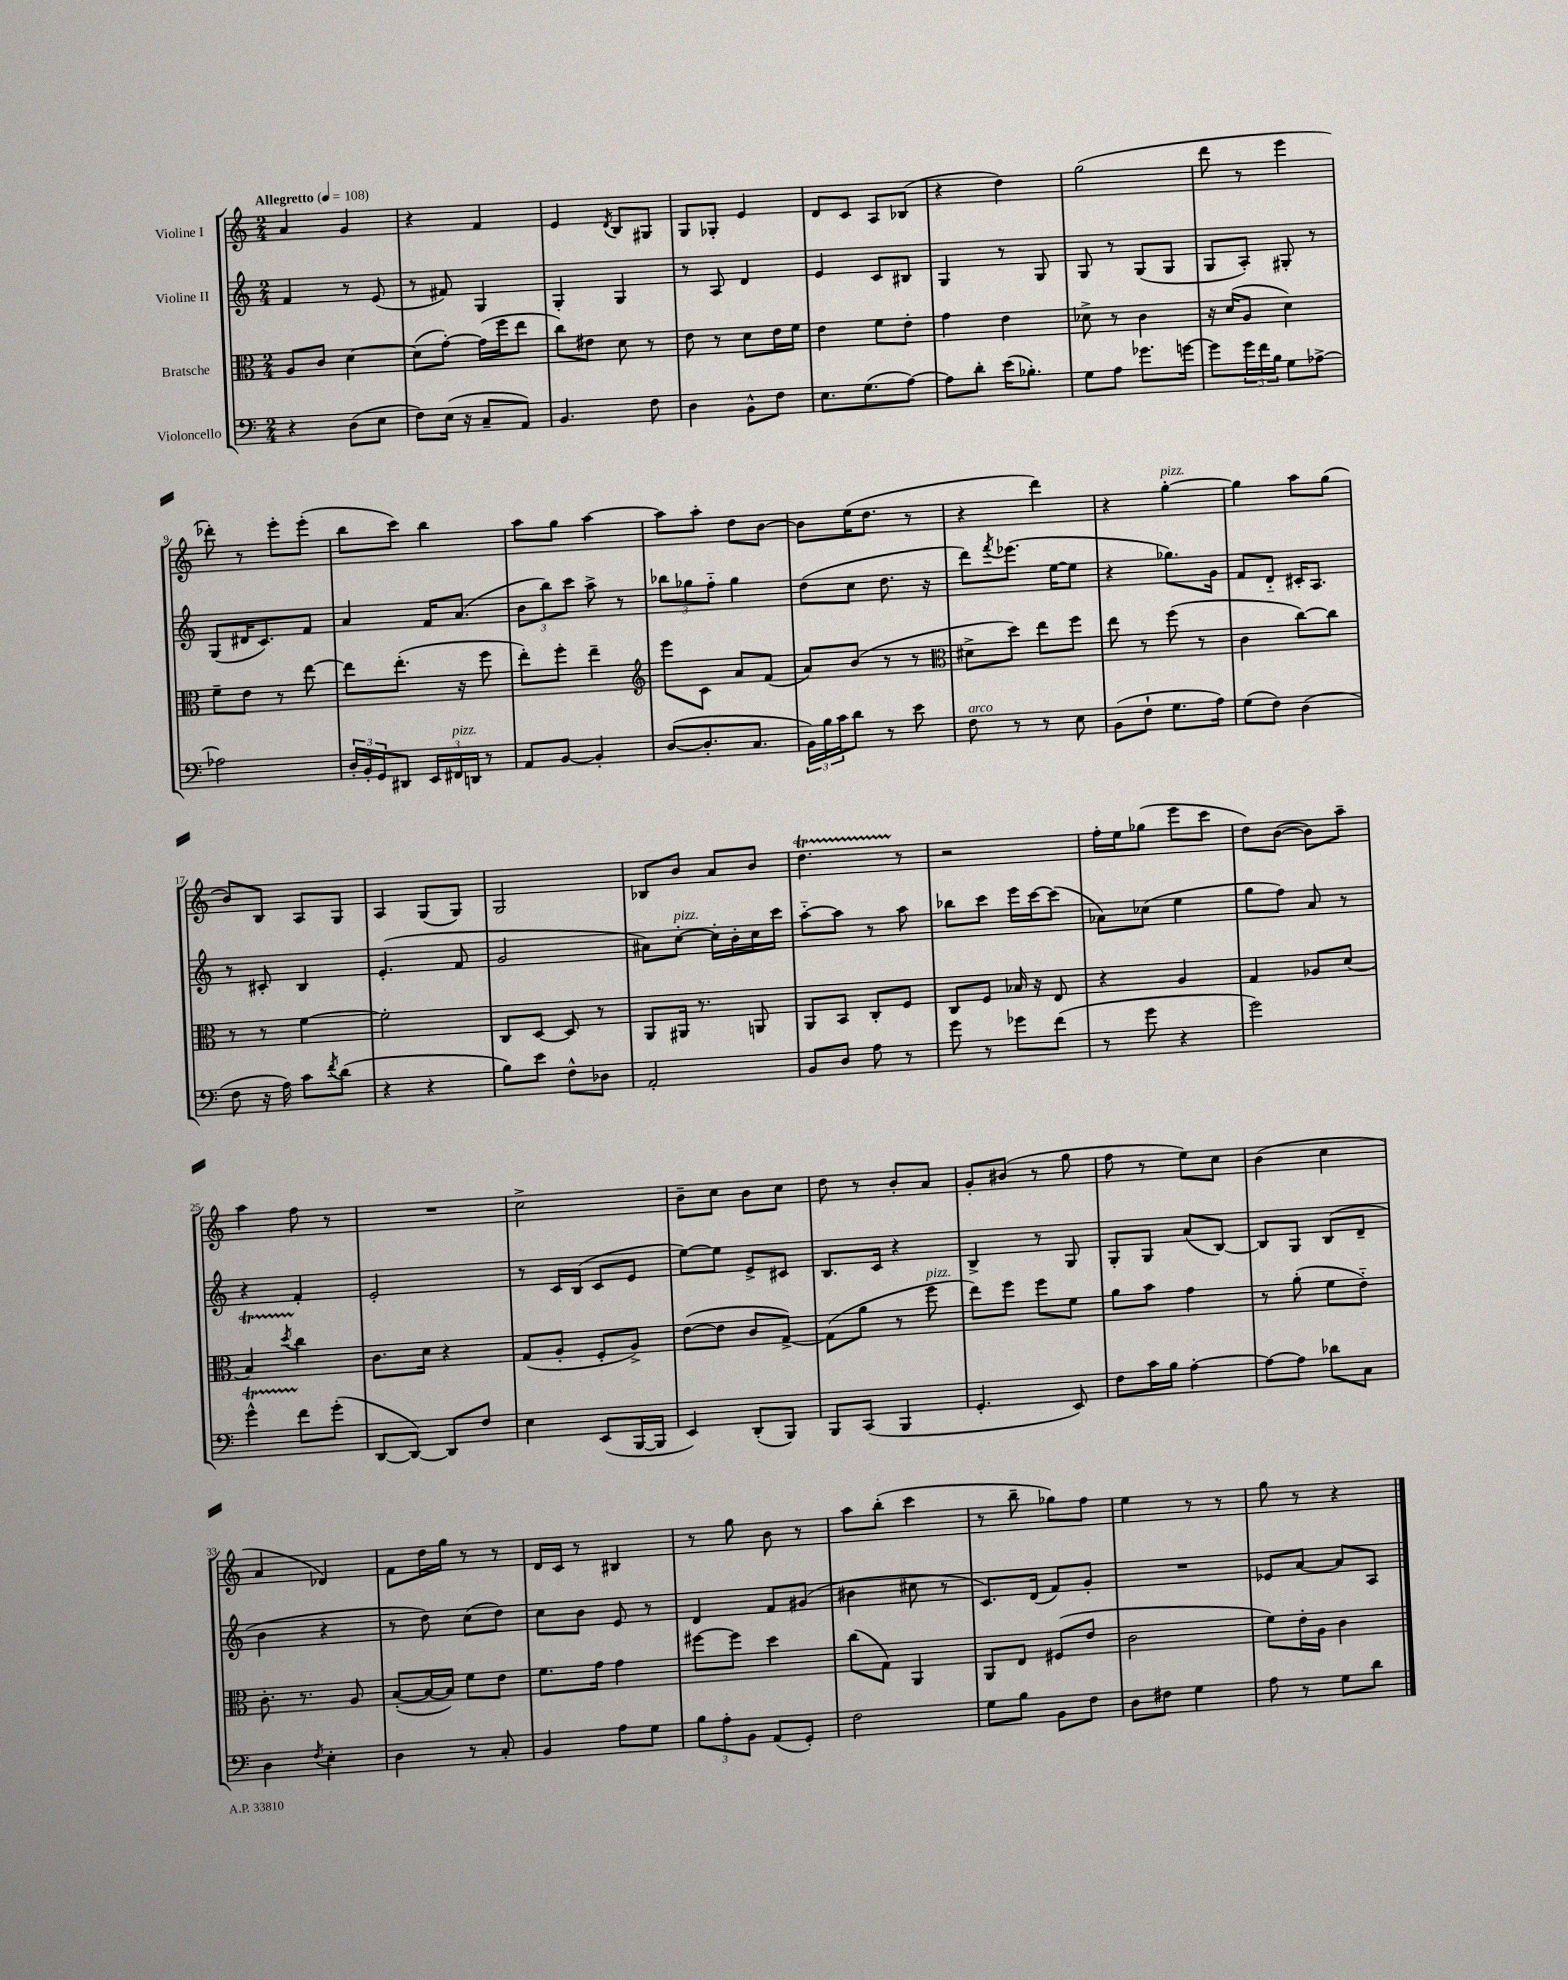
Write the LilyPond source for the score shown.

<<
\new StaffGroup <<
\new Staff = "s0" \with { instrumentName = "Violine I" } {
    \clef treble \key c \major \numericTimeSignature \time 2/4 \tempo "Allegretto" 4 = 108
    a'4 g'4 |
    r4 f'4 |
    e'4 \acciaccatura { d'8 } b8 gis8 |
    g8 ges8-. e'4 |
    d'8 c'8 a8 bes8( |
    r4 d''4) |
    g''2( |
    d'''8 r8 e'''4 |
    des'''8-.) r8 e'''8-. e'''8-.( |
    b''8 c'''8) b''4 |
    a''8 g''8 a''4~ |
    a''8 a''8-. d''8 b'8~ |
    b'8 e''16( d''8. r8 |
    r4 d'''4) |
    r4 g''4~-.^\markup { \italic "pizz." } |
    g''4 a''8 g''8( |
    b'8) b8 a8 g8 |
    a4 g8( g8) |
    g2 |
    bes8 b'8 a'8 b'8 |
    d''4.\startTrillSpan r8\stopTrillSpan |
    r2 |
    f''16-. e''16 ges''8( e'''8 c'''8 |
    d''8) b'8~( b'8) a''8-- |
    a''4 f''8 r8 |
    R2 |
    c''2-> |
    b'8-- c''8 b'8 c''8 |
    d''8 r8 b'8-. a'8 |
    g'8-. bis'8( r8 g''8 |
    f''8 r8 e''8) c''8 |
    b'4( c''4 |
    a'4 des'4) |
    f'8 d''16 g''16 r8 r8 |
    d'16 c'16 r8 bis4 |
    r8 g''8 b'8 r8 |
    a''8 b''8-.( c'''4 |
    r8 b''8-- ges''8) f''8 |
    e''4 r8 r8 |
    g''8 r8 r4 \bar "|." |
}
\new Staff = "s1" \with { instrumentName = "Violine II" } {
    \clef treble \key c \major \numericTimeSignature \time 2/4
    f'4 r8 e'8( |
    r8 fis'8) g4 |
    g4-. g4 |
    r8 a8 d'4 |
    e'4 c'8 bis8 |
    g4 r8 g8 |
    g8 r8 g8( g8 |
    g8 a8-.) gis8-. r8 |
    g8( dis'16 c'8.) f'8 |
    a'4 f'16 a'8.( |
    \tuplet 3/2 { b'8 b''8) c'''8 } a''8-> r8 |
    \tuplet 3/2 { bes''8 ges''8 f''8-_ } ges''4 |
    d''8( c''8 d''8. r16 |
    d'''8) \acciaccatura { f'''8 } ees'''8.( e''16~ e''8 |
    r4 ges''8.) g'16 |
    f'8 d'8-_ cis'16-. a8. |
    r8 cis'8-. b4 |
    e'4.-.( f'8 |
    g'2 |
    ais'8) c''8~-.^\markup { \italic "pizz." } c''16-. b'16-. c''16 c'''16 |
    a''8~-_ a''8 r8 a''8 |
    bes''8 c'''8 e'''16 c'''16~ c'''8( |
    aes'8) ces''8( e''4 |
    g''8 f''8) a'8 r8 |
    r4 f'4-. |
    e'2-. |
    r8 c'16 b16( c'8 e'8 |
    e''8~) e''8 e'8-> cis'8 |
    b8. c'16 r4 |
    b4-> r8 g8 |
    g8-. g8 a'8( b8~) |
    b8 g8 b8( d'8-- |
    b'4 r4 |
    r8 d''8) c''8( d''8) |
    c''8 b'8 e'8 r8 |
    d'4 f'8 gis'8( |
    bis'4 cis''8 r8 |
    c'8.) d'16( f'8) g'8-. |
    R2 |
    ees'8 a'8~ a'8 a8 \bar "|." |
}
\new Staff = "s2" \with { instrumentName = "Bratsche" } {
    \clef alto \key c \major \numericTimeSignature \time 2/4
    a8 c'8 d'4~ |
    d'8( g'8~-.) g'16( f''16 e''8 |
    c''8) eis'8 d'8 r8 |
    e'8 r8 d'8 e'16 f'16 |
    e'4 f'8 e'8-. |
    g'4 e'4 |
    des'8-> r8 c'4 |
    r16 d'16( a8 d'4) |
    f'8-- e'8 r8 e''8~ |
    e''8 e''8.-.( r16 f''8 |
    e''8-.) f''8-. e''4-- |
    \clef treble e'''8 c'8 a'8 f'8( |
    a'8) b'8( r8 r8 |
    \clef alto dis'8-> d''8) e''8 f''8 |
    e''8 r8 f''8( r8 |
    c'4 c''8~) c''8 |
    r8 r8 f'4~ |
    f'2-. |
    c8 d8~ d8 r8 |
    a,8 ais,16 r8. a,8 |
    a,8 b,8 c8-. f8 |
    c8 f8 bes16 r16 e8 |
    r4 a4 |
    g4 aes8 d'8( |
    b4\startTrillSpan) \acciaccatura { d''8 } c''4\stopTrillSpan |
    c'8. d'16 r4 |
    g8( a8-. f8-. a8->) |
    e'8~( e'8 c'8 g8~->) |
    g8( a'8 r8 f''8^\markup { \italic "pizz." } |
    e''8) f''8 f''8 f'8 |
    a'8 b'8 g'4 |
    r8 a'8-.( f'8 e'8-_) |
    c'8.-. r8. a8 |
    b8~-.( b16~ b16) f'8 e'8 |
    f'8. g'16 g'4 |
    fis''8~ fis''8 d''4 |
    c''8( g8) a,4 |
    a,8 e8 fis8( e'8 |
    c'2 |
    f'8) e'16-. a16 c'4 \bar "|." |
}
\new Staff = "s3" \with { instrumentName = "Violoncello" } {
    \clef bass \key c \major \numericTimeSignature \time 2/4
    r4 d8( e8 |
    f8) e16( r16 c8-- a,8) |
    b,4. f8 |
    d4 b,8-^ f8 |
    e8. g8.( a8~) |
    a8 d'8-. e'16( bes8.-.) |
    g8 a8 ges'8. g'16~ |
    g'8 \tuplet 3/2 { g'16 f'16 b16 } g8 aes8~-> |
    aes2 |
    \tuplet 3/2 { d16-. b,16-. g,16 } dis,8 \tuplet 3/2 { e,16 fis,16^\markup { \italic "pizz." } d,16 } r8 |
    a,8 b,8~ b,4-. |
    d8~( d8.-. c8. |
    \tuplet 3/2 { b,16) b16 c'16 } d'8 r8 e'8 |
    f8^\markup { \italic "arco" } r8 r8 e8 |
    b,8( f8-! g8. a16) |
    g8( f8) d4( |
    f8 r16 a16) c'8 \acciaccatura { f'8 } d'8( |
    r4 r4 |
    b8) e'8 f8-^ des8 |
    a,2-. |
    b,8 d8 a8 r8 |
    g'8 r8 ges'8 f'8( |
    r8 g'8 r4 |
    g'2) |
    g'4-^\startTrillSpan f'8\stopTrillSpan g'8-.( |
    d,8~ d,8~) d,8 f8 |
    e4 e,8( b,,16~ b,,16 |
    e,4) d,8-.( b,,8) |
    b,,8 c,8( b,,4 |
    g,4.-. e,8) |
    f8 c'16 b16 a4~-. |
    a8~ a8 des'8 c8 |
    d4 \acciaccatura { f8 } e4-. |
    d4 r8 c8-. |
    b,4 a8 g8 |
    \tuplet 3/2 { b8 a8-. b,8 } a,8( g,8-.) |
    f2 |
    g8 b8 b,8 f8 |
    d8 fis8 g4 |
    a8 r8 g8 d'8 \bar "|." |
}
>>
>>
